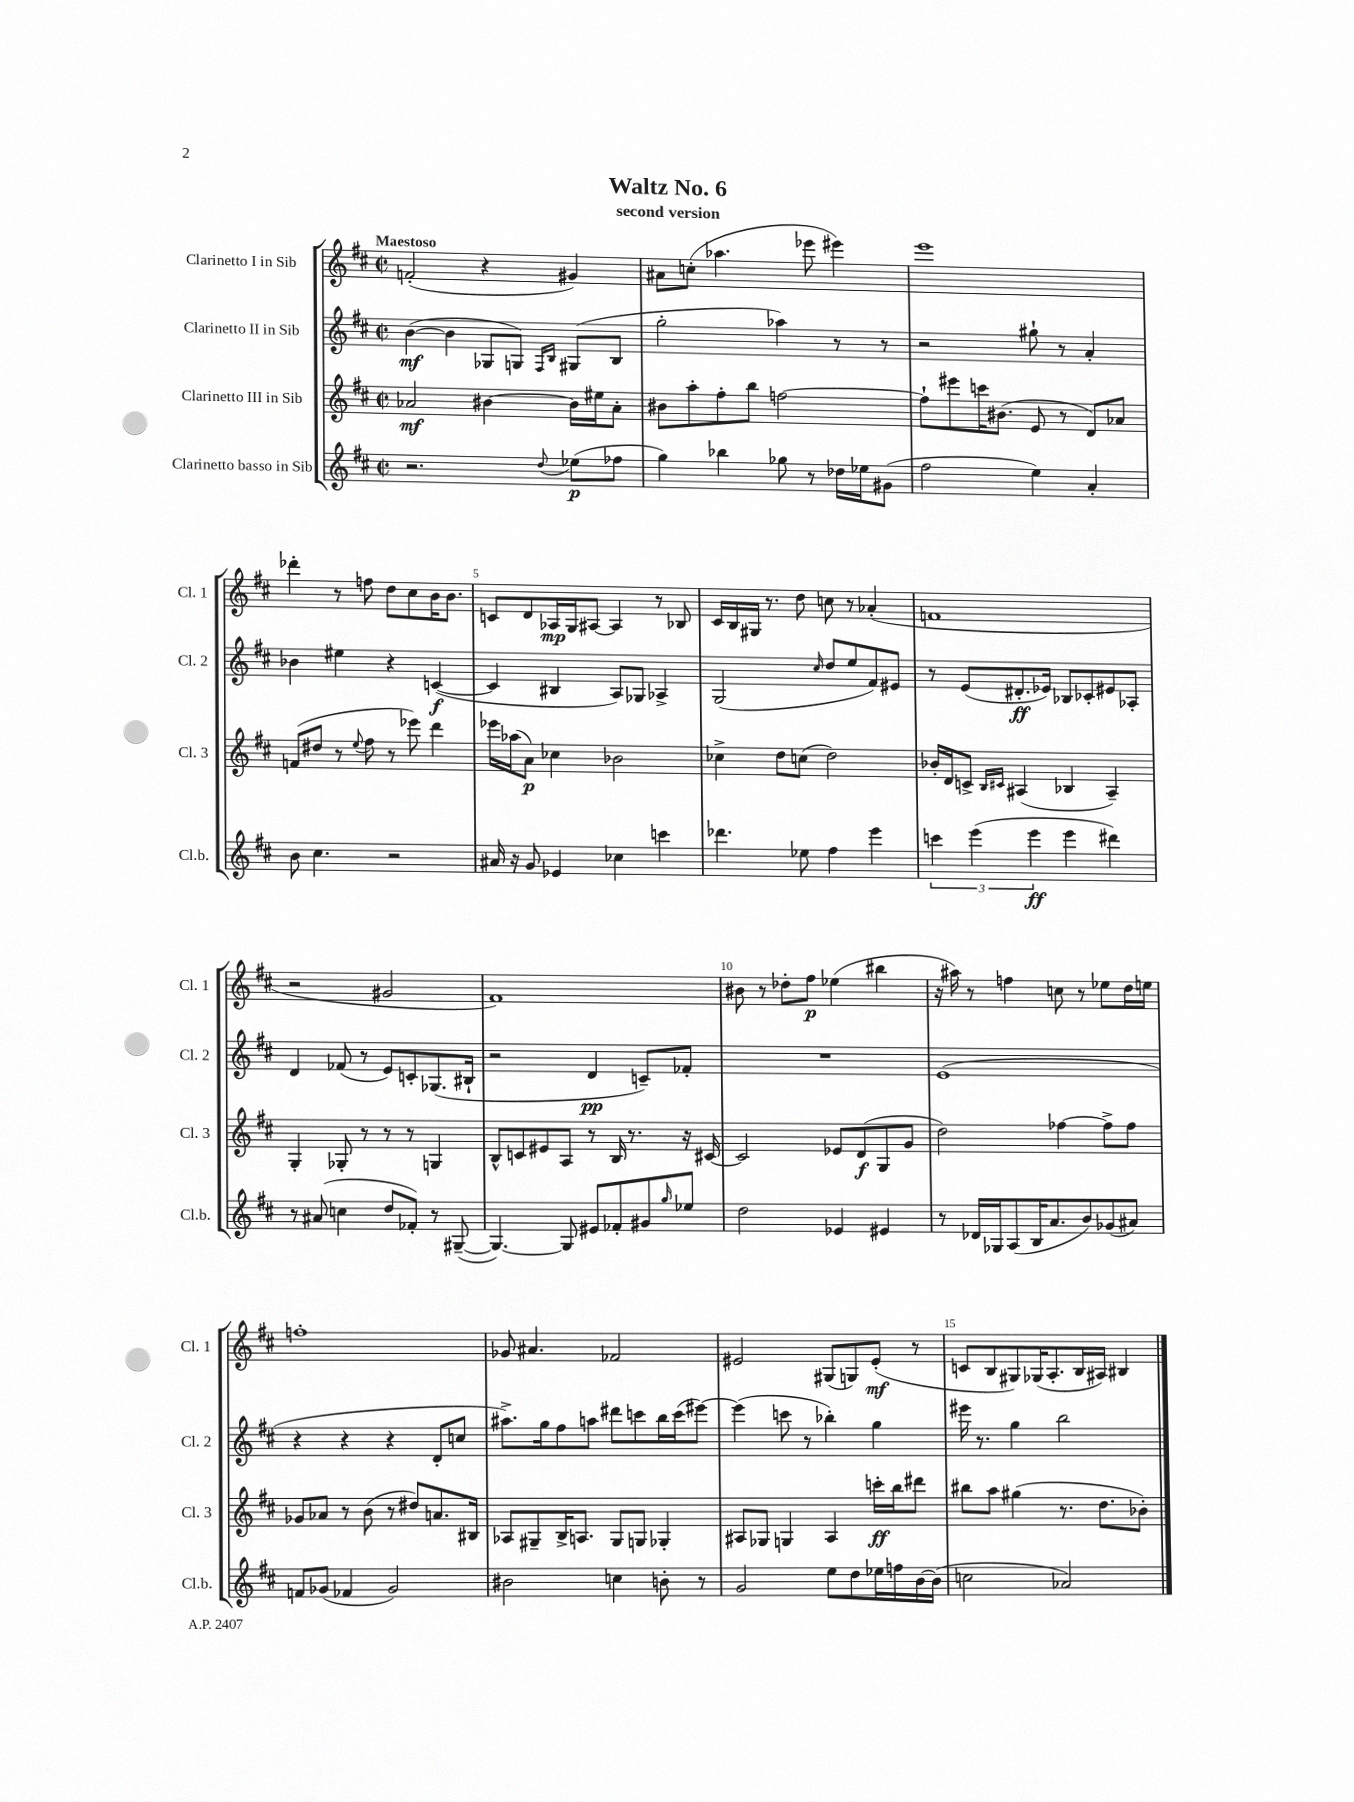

**kern	**kern	**kern	**kern
*staff4	*staff3	*staff2	*staff1
*clefG2	*clefG2	*clefG2	*clefG2
*k[f#c#]	*k[f#c#]	*k[f#c#]	*k[f#c#]
*M2/2	*M2/2	*M2/2	*M2/2
*met(c|)	*met(c|)	*met(c|)	*met(c|)
2.r	2a-/	([4b\	(2f'/
.	.	4b\]	.
.	[4b#\	8G-/L	4r
.	.	8G/J)	.
.	.	16qqF#/LL	.
8qqdd/	.	16qqB/JJ	.
(8ee-\L	16b#\]LL	(8G#/L	4g#/)
.	16ee#\J	.	.
8ff-\J	8a-'\J	8B/J	.
=	=	=	=
4gg\)	8b#\L	2gg'\	8a#\L
.	8aa'\	.	(8cc'\J
4bb-\	8ff#'\	.	4.aa-\
.	8bb\J	.	.
8gg-\	[2ff\	4aa-\)	.
8r	.	.	8eee-\
16dd-\LL	.	8r	4eee#\)
16ee-\J	.	.	.
(8g#\J	.	8r	.
=	=	=	=
2ff#\	8ff`\]L	2r	1eee
.	8eee#\	.	.
.	16ccc\K	.	.
.	(8.b#\J	.	.
4ee\)	8e/	8gg#`\	.
.	8r	8r	.
4a'/	8d/L)	4a'/	.
.	8a-/J	.	.
=	=	=	=
8b\	(8f/L	4b-\	4ddd-'\
4.cc#\	8dd#/J	.	.
.	8r	4ee#\	8r
.	8qqee/	.	.
.	8ff#\	.	8ff\
2r	8r	4r	8dd\L
.	8eee-\)	.	8cc#\
.	4ddd\	([4c/	16b\K
.	.	.	8.b\J
=	=	=	=
16a#/	16eee-\LL	4c/]	8c/L
16r	(16aa-\J	.	.
8g/	8a\J)	.	8d/
4e-/	4cc-\	4B#/	16A-/L
.	.	.	16G/J
.	.	.	[8A#/J
4cc-\	2b-\	8A/L)	4A#/]
.	.	8G-/J	.
4ccc\	.	4A-^/	8r
.	.	.	8B-/
=	=	=	=
4.ddd-\	4cc-^\	(2G/	16c#/LL
.	.	.	16B/
.	.	.	16G#/JJ
.	.	.	8.r
.	8dd\L	.	.
8ee-\	(8cc\J	.	8dd\
.	.	16qqcc#/	.
4ff#\	2dd\)	8dd/L	8cc\
.	.	8ee/	8r
4eee\	.	8f#/)	(4a-'/
.	.	8e#/J	.
=	=	=	=
6ccc\	16b-'/LL	8r	1f
.	16d/J	.	.
.	8c^/J	(8e/L	.
(6eee\	.	.	.
.	16qqB/LL	.	.
.	16qqc#/JJ	.	.
.	(4A#/	8.d#'/	.
6eee\	.	.	.
.	.	16e-/Jk)	.
4eee\	4B-/	8B-/L	.
.	.	8c-'/	.
4ddd#\)	4A#~/)	8e#/	.
.	.	8A-'/J	.
=	=	=	=
8r	4G'/	4d/	2r
(8a#/	.	.	.
4cc\	8G-'/	(8f-/	.
.	8r	8r	.
8dd/L	8r	8e/L)	2g#/
8f-'/J)	8r	8c'/	.
8r	4G/	(8.G-/	.
([8G#~/	.	.	.
.	.	16B#`/Jk	.
=	=	=	=
4.G#/_)	8B^^/L	2r	1f#)
.	8c/	.	.
.	8e#/	.	.
8G#/]	8A/J	.	.
8e#/L	8r	4d/	.
8f-'/	16B/	.	.
.	8.r	.	.
8g#/	.	8c~/L)	.
16qqgg/	.	.	.
8ee-/J	16r	8f-'/J	.
.	[16c#/	.	.
=	=	=	=
2dd\	2c#/]	1r	8b#\
.	.	.	8r
.	.	.	8dd-'\L
.	.	.	8ff#\J
4e-/	8e-/L	.	(4ee-\
.	(8d/	.	.
4e#/	8G/	.	4bb#\
.	8g/J	.	.
=	=	=	=
8r	2dd\)	(1e	16r
.	.	.	16aa#\)
16d-/LL	.	.	8r
16G-/J	.	.	.
(8A/	.	.	4ff\
16B/K	.	.	.
8.a/	.	.	.
.	[4ff-\	.	8cc\
8b/)	.	.	8r
(8g-/	8ff-^\]L	.	8ee-\L
8a#/J)	8ff-\J	.	16dd\L
.	.	.	16ee\JJ
=	=	=	=
8f/L	8g-/L	4r	1ff'
(8g-/J	8a-/J	.	.
4f-/	8r	4r	.
.	(8b\	.	.
2g-/)	8r	4r	.
.	8dd#/L)	.	.
.	8.a/	8d'/L	.
.	.	8cc/J	.
.	16B#/Jk	.	.
=	=	=	=
2b#\	8A-/L	8.aa#^\L)	8g-/
.	8G#~/	.	4.a#/
.	.	16gg\k	.
.	16B^/K	8ff#\	.
.	8.A/J	.	.
.	.	8aa\J	.
4cc\	8G#/L	8ddd#\L	2f-/
.	8G/J	8ccc\	.
8b'\	4G-'/	16bb\L	.
.	.	(16ccc\J	.
8r	.	[8eee#\J)	.
=	=	=	=
2g/	8A#/L	(4eee#\]	2e#/
.	8G-/J	.	.
.	4G/	8ccc\	.
.	.	8r	.
8ee\L	4A#/	4bb-'\)	(8G#/L
8dd\	.	.	8G/)
16ee-\L	16ccc'\LL	4gg\	(8e#'/J
16ff\	16bb\J	.	.
[16b\	8ddd#\J	.	8r
(16b\]JJ	.	.	.
=	=	=	=
2cc\	8bb#\L	16eee#\	8c/L
.	.	8.r	.
.	8aa\J	.	8B/
.	(4gg#\	4gg\	8G#/)
.	.	.	(16G-/K
.	.	.	8.A'/
2a-/)	8.r	2bb\	.
.	.	.	16B/L
.	8.dd\L	.	16A#/JJ)
.	.	.	4B#/
.	8b-'\J)	.	.
==	==	==	==
*-	*-	*-	*-
